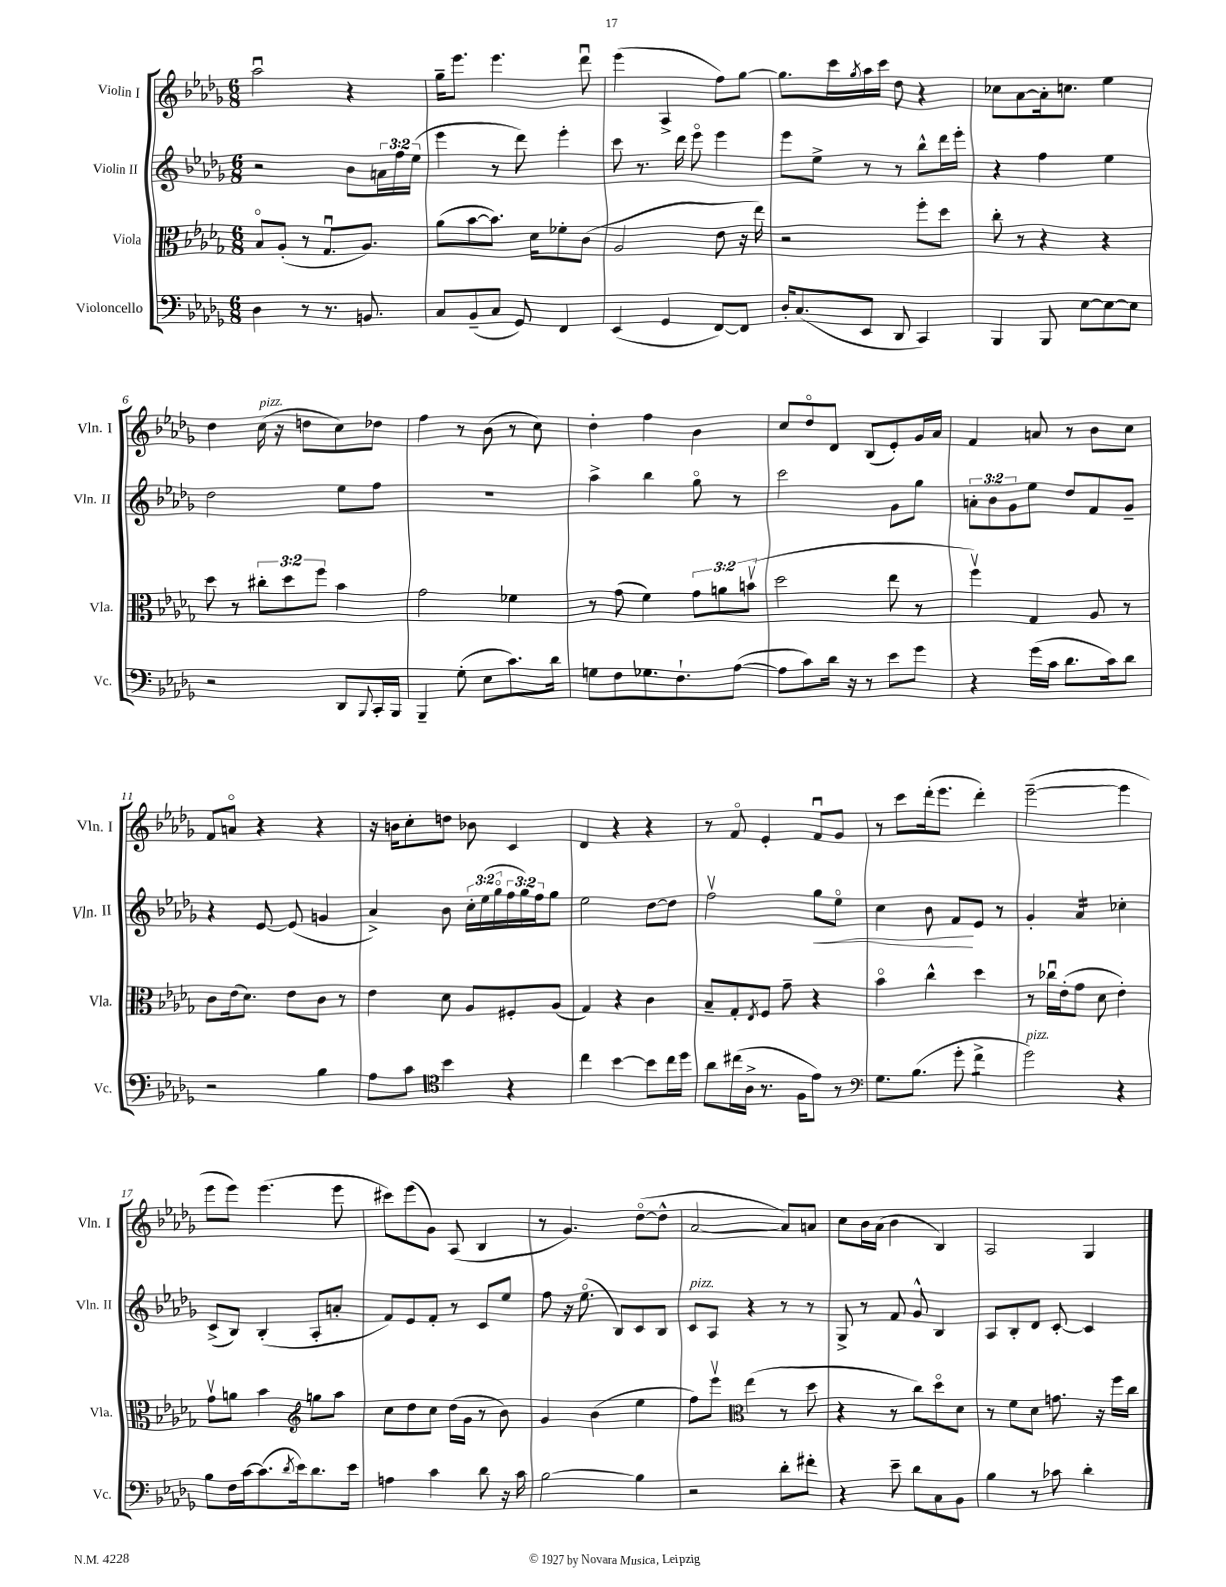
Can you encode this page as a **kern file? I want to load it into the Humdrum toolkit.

**kern	**kern	**kern	**kern
*staff4	*staff3	*staff2	*staff1
*clefF4	*clefC3	*clefG2	*clefG2
*k[b-e-a-d-g-]	*k[b-e-a-d-g-]	*k[b-e-a-d-g-]	*k[b-e-a-d-g-]
*M6/8	*M6/8	*M6/8	*M6/8
4D-	8B-o	2r	2aa-u
.	(8A-'	.	.
8r	8r	.	.
8.r	8.G-u	.	.
.	.	8b-	4r
8.BB	8.A-)	.	.
.	.	24a	.
.	.	24ff	.
.	.	(24ee-	.
=	=	=	=
8C	(8a-	4eee-	16gg-~
.	.	.	8.eee-
(8BB-~	[8b-	.	.
8C	8.b-])	8r	4.eee-
8GG-)	.	8ddd-)	.
.	16d-	.	.
4FF	8f-'	4eee-'	.
.	(8c	.	8ddd-u
=	=	=	=
(4EE-	2A-	8ccc	(4eee-
.	.	8.r	.
4GG-	.	.	4A-^
.	.	16ddd-	.
.	.	8eee-o	.
[8FF)	8e-	4eee-	8ff)
8FF]	16r	.	[8gg-
.	16ee-)	.	.
=	=	=	=
16D-'	2r	8eee-	8.gg-]
(8.C	.	.	.
.	.	8ee-^	.
.	.	.	16ccc
.	.	.	8qgg-
8EE-	.	8r	16aa-
.	.	.	16ccc
8DD-	.	8r	8dd-
4CC)	8ff'	8bb-^^	4r
.	8dd-	16ddd-	.
.	.	16eee-'	.
=	=	=	=
4BBB-	8cc'	4r	8cc-
.	8r	.	[8a-
8BBB-	4r	4ff	16a-']
.	.	.	8.cc
[8E-	.	.	.
8E-_	4r	4ee-	4ee-
8E-]	.	.	.
=	=	=	=
2r	8dd-	2dd-	4dd-
.	8r	.	.
.	12cc#'	.	(16cc
.	.	.	16r
.	12dd-	.	.
.	.	.	8dd
.	12ff	.	.
8DD-	4b-	8ee-	8cc)
8qqBBB-	.	.	.
16CC'	.	8ff	8dd-
16BBB-	.	.	.
=	=	=	=
4BBB-~	2g-	2.r	4ff
(8G-'	.	.	8r
8E-	.	.	(8b-
8.c)	4f-	.	8r
.	.	.	8cc)
16d-	.	.	.
=	=	=	=
8G	8r	4aa-^	4dd-'
8F	(8g-	.	.
8.G-	4f)	4bb-	4ff
8.F`	.	.	.
.	12g-	8gg-o	4b-
.	12a	.	.
([8A-	.	8r	.
.	(12bv	.	.
=	=	=	=
8A-]	2dd-	2ccc	8cc
8c)	.	.	8dd-o
16d-	.	.	8d-
16r	.	.	.
8r	.	.	(8B-
8e-	8ee-	8g-	8e-')
8g-	8r	8gg-	16g-
.	.	.	16a-
=	=	=	=
4r	4ffv)	12a'	4f
.	.	12b-	.
.	.	12g-	.
(16g-	4G-	8ee-	8a
16c	.	.	.
8.d-	.	8dd-	8r
.	8A-	8f	8b-
16c)	.	.	.
8d-	8r	8g-~	8cc
=	=	=	=
2r	8c	4r	8f
.	(16e-	.	8ao
.	8.d-)	.	.
.	.	[8e-	4r
.	8e-	(8e-]	.
4B-	8c	4g	4r
.	8r	.	.
=	=	=	=
8A-	4e-	4a-^)	16r
.	.	.	16b
8c	.	.	8cc'
*clefC4	*	*	*
4b-	8d-	8b-	8dd
.	8A-	24cc'	8b-
.	.	(24ee-	.
.	.	24gg-o	.
4r	8F#'	24ff	4c
.	.	24gg-)	.
.	.	24ff	.
.	(8A-	8gg-	.
=	=	=	=
4cc	4G-)	2ee-	4d-
[4b-	4r	.	4r
8b-]	4c	[8dd-	4r
16cc	.	8dd-]	.
16dd-	.	.	.
=	=	=	=
8a-	8B-~	2ffv	8r
(16cc#	8G-'	.	8fo
16A-^	.	.	.
.	8qE-	.	.
8.r	8F	.	4e-'
.	8g-~	.	.
16F	.	.	.
8e-)	4r	8gg-	8fu
8r	.	8ee-o	8g-
=	=	=	=
*clefF4	*	*	*
8.G-	4b-o	4cc	8r
.	.	.	8ccc
(8.B-	.	.	.
.	4cc^^	8b-	(16ddd-'
.	.	.	8.eee-
8g-'	.	8f	.
4f^	4dd-	8e-	4ddd-')
.	.	8r	.
=	=	=	=
2g-)	8r	4g-'	([2eee-~
.	16cc-u	.	.
.	(16e-'	.	.
.	8g-	4a-	.
.	8d-	.	.
4r	4e-')	4cc-'	4eee-]
=	=	=	=
8B-	8g-v	(8c^	8eee-
16F	8a	8B-)	8eee-)
[16c	.	.	.
(8.c]	4b-	(4B-'	(4.eee-
8qd-	.	.	.
16e-)	.	.	.
*	*clefG2	*	*
8.d-	8gg	8A-'	.
.	8aa-	8a'	8eee-
16e-	.	.	.
=	=	=	=
4A	8cc	8f)	8ccc#)
.	8dd-	8e-	(8eee-
4c	8cc	8f'	8g-)
.	(16dd-	8r	(8A-
.	16g-	.	.
8d-	8r	8c	4B-
16r	8b-)	8ee-	.
16c	.	.	.
=	=	=	=
[2B-	4g-	8ff	8r
.	.	16r	4.g-)
.	.	(8.ee-o	.
.	(4b-	.	.
.	.	8B-)	.
4B-]	4ee-	8c	([8dd-o
.	.	8B-	8dd-^^]
=	=	=	=
2r	8ff)	8c	[2a-
.	8eee-v	8A-	.
*	*clefC3	*	*
.	(4ee-	4r	.
8d-'	8r	8r	8a-])
8f#'	8dd-	8r	8a
=	=	=	=
4r	4r	8G-^	8cc
.	.	8r	16b-
.	.	.	(16a-
8e-~	8r	8f	4b-
8d-	8cc)	8g-^^	.
8C	8dd-o	4B-	4B-)
8BB-	8d-	.	.
=	=	=	=
4B-	8r	8A-	2A-
.	8f	8B-'	.
8r	8d-	8d-	.
8c-	8.g	[8c'	.
4d-'	.	4c]	4G-
.	16r	.	.
.	16ff	.	.
.	16cc	.	.
==	==	==	==
*-	*-	*-	*-
